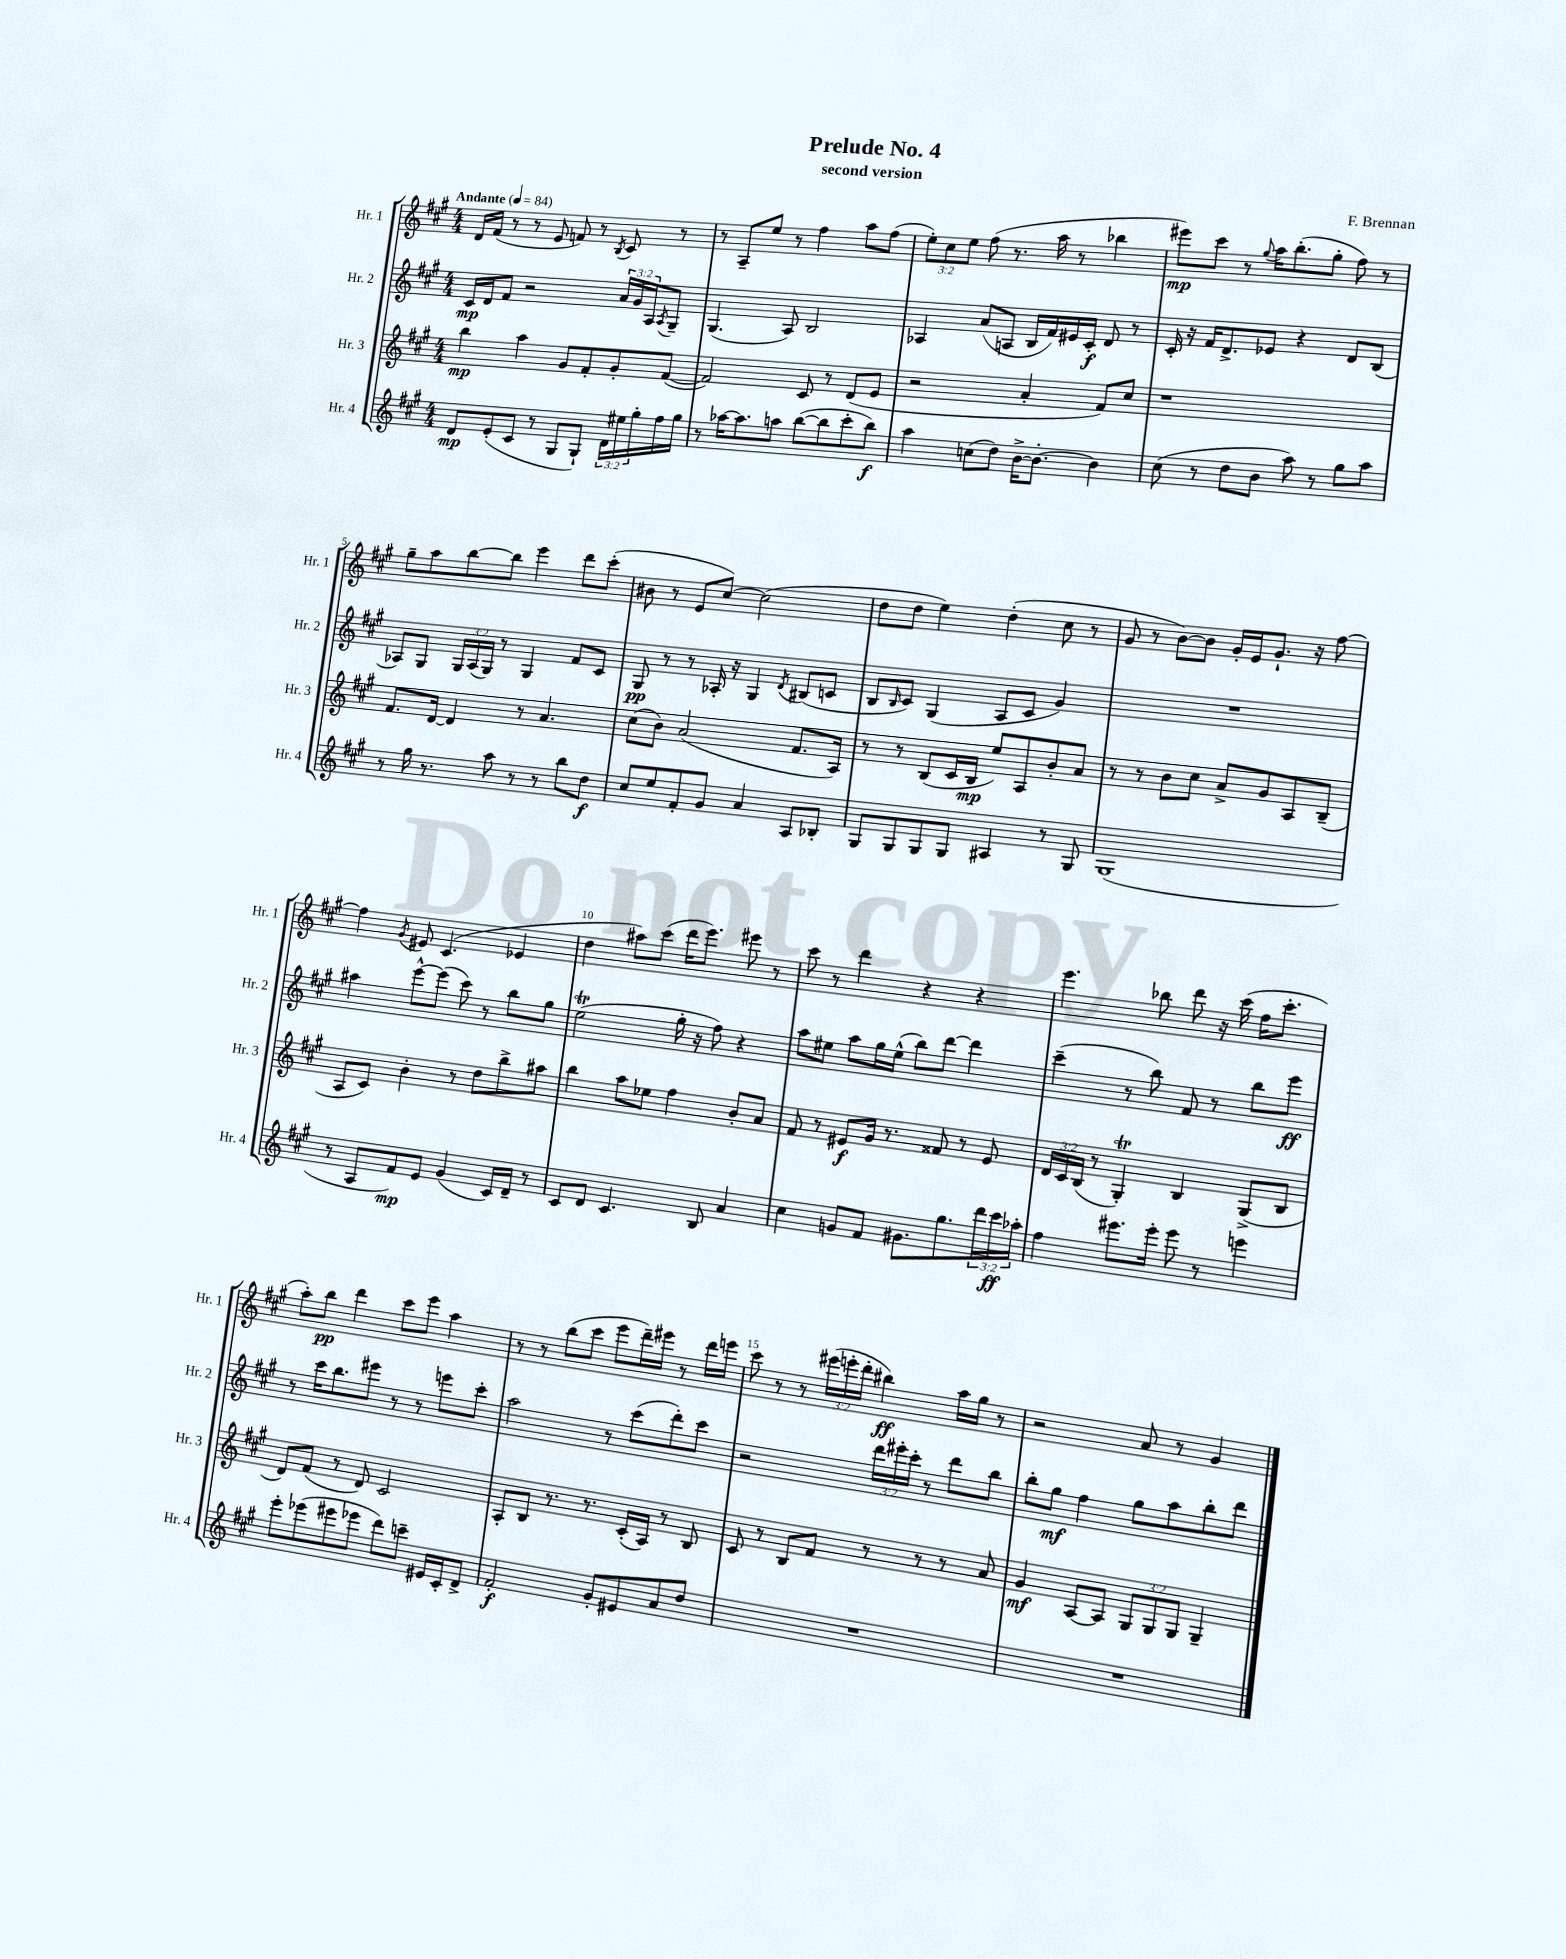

**kern	**kern	**kern	**kern
*staff4	*staff3	*staff2	*staff1
*clefG2	*clefG2	*clefG2	*clefG2
*k[f#c#g#]	*k[f#c#g#]	*k[f#c#g#]	*k[f#c#g#]
*M4/4	*M4/4	*M4/4	*M4/4
*MM84	*MM84	*MM84	*MM84
8d/L	4bb\	16c#/LL	16d/LL
.	.	16d/J	(16f#/JJ
(8e'/	.	8f#/J	8r
8c#/J	4aa\	2r	8r
8r	.	.	8e/
8G#/L	8g#/L	.	8f/)
8G#`/J)	8f#'/	.	8r
.	.	.	8qB/
24d\LL	8g#'/	24a/LL	8c#/
24ee#\	.	24g#/	.
24gg#'\	.	24A/J	.
.	.	8qA/	.
16ff#\	([8f#/J	8G#~/J	8r
16gg#\JJ	.	.	.
=	=	=	=
8r	2f#/])	(4.G#/	8r
[16aa-\LK	.	.	8A~/L
8.aa-\]	.	.	.
.	.	.	8ee/J
8aa\J	.	8A/)	8r
([8bb\L	8c#/	2B/	4ff#\
8bb\]	8r	.	.
8ccc#'\	(8d/L	.	8aa\L
8bb\J)	8e/J	.	(8ff#\J
=	=	=	=
4aa\	2r	4A-/	12ee'\L)
.	.	.	12cc#\
.	.	.	12ee\J
(8cc\L	.	(8a/L	(8ff#\
8dd\J)	.	8A/J	8.r
[16b^\LK	4a'/	16B/LL	.
8.b'\_J	.	16f#/)	16aa\
.	.	16e#/	8r
.	.	16c#'/JJ	.
4b\]	8f#/L)	8d/	4bb-\
.	8cc#/J	8r	.
=	=	=	=
(8cc#\	1r	16c#'/	8eee#\L)
.	.	16r	.
8r	.	16f#/LK	8ccc#\J
.	.	8.d^/	.
8dd\L	.	.	8r
.	.	.	8qqgg#/
8b\J	.	8e-/J	16aa\LK
.	.	.	(8.bb'\
8aa\)	.	4r	.
8r	.	.	8gg#'\J
8gg#\L	.	8d/L	8ff#\)
8aa\J	.	(8B/J	8r
=	=	=	=
8r	8.f#/L	8A-/L)	8gg#~\L
16gg#\	.	8G#/J	8aa\
8.r	[16d/Jk	.	.
.	4d/]	24G#/LL	[8bb\
.	.	(24A-/	.
.	.	24G#/JJ)	.
8aa\	.	8r	8bb\]J
8r	8r	4G#/	4eee\
8r	4.a/	.	.
8bb\L	.	8f#/L	8ddd\L
8dd\J	.	8c#/J	(8ccc#'\J
=	=	=	=
8cc#/L	(8cc#\L	8G#/	8b#\
8ee/	8b\J)	8r	8r
8f#'/	(2a/	8r	8e/L
8g#/J	.	16A-'/	[8cc#/J)
.	.	16r	.
4a/	.	4G#/	(2cc#\]
.	.	8qd/	.
8A/L	8.f#/L	(8B#/L	.
8B-'/J	.	8c/J	.
.	16A/Jk)	.	.
=	=	=	=
8G#/L	8r	8B/L	8dd\L
.	.	16qqB/	.
8G#/	8r	8c#/J)	8dd\J
8G#/	(8B/L	(4G#/	4ee\)
8G#/J	16c#/L	.	.
.	16B/JJ	.	.
4A#/	8ee/L)	8A/L	(4dd'\
.	8A/	8c#/J	.
8r	8b'/	4g#/)	8cc#\
8G#/	8a/J	.	8r
=	=	=	=
(1G#	8r	1r	8g#/
.	8r	.	8r
.	8b\L	.	[8b\L)
.	8cc#\J	.	8b\]J
.	8a^/L	.	16g#'/LL
.	.	.	16e/J
.	8g#/	.	8.g#`/J
.	8A/	.	.
.	.	.	16r
.	(8B~/J	.	[8ff#\
=	=	=	=
8r	8A/L	4aa#\	4ff#\]
8A/L	8c#/J)	.	.
.	.	.	8qg#/
8f#/)	4b'\	[8eee^^\L	8e#/
8e/J	.	(8eee\]J	(4.c#/
(4g#/	8r	8ccc#\)	.
.	8dd\L	8r	.
16c#/LL)	8bb^\	8bb\L	4e-/
16d~/JJ	.	.	.
8r	8aa#\J	8gg#\J	.
=	=	=	=
8c#/L	4bb\	(2ee\	4dd\
8d/J	.	.	.
4.c#/	8aa\L	.	8aa#\L)
.	8ee-\J	.	(8ccc#\J
.	4ff#\	16gg#'\	16ddd\LK
.	.	16r	8.eee\J)
8B/	.	8ff#\)	.
4a/	8b'/L	4r	8eee#\
.	8a/J	.	8r
=	=	=	=
4cc#\	8f#/	8aa\L	8ccc#\
.	8r	8ee#\J	8r
8g/L	8e#/L	8aa\L	4ddd\
8f#/J	16g#/Jk	16gg#\L	.
.	8.r	(16ee#^^\JJ	.
8.g#\L	.	8bb\L)	4r
.	8f##/	[8ddd\J	.
8.gg#\	.	.	.
.	8r	4ddd\]	4r
24ddd\L	8e#/	.	.
24ccc#\	.	.	.
24aa-'\JJ	.	.	.
=	=	=	=
4ff#\	24d/LL	(4ccc#~\	4.eee\
.	24c#/	.	.
.	(24B/JJ	.	.
.	8r	.	.
8.eee#\L	4G#'/)	8r	.
.	.	8bb\)	8bb-\
16eee#'\Jk	.	.	.
8eee#\	4B/	8f#/	8ddd\
8r	.	8r	16r
.	.	.	(16ccc#\
4eee\	(8G#^/L	8bb\L	16ff#\LK
.	.	.	8.ccc#'\J
.	8B/J	8eee\J	.
=	=	=	=
8eee'\L	8d/L)	8r	8aa'\L)
(8eee-\	(8f#/J	16ccc#\LK	8bb\J
.	.	8.bb\	.
8eee#\	8r	.	4ddd\
8eee-\J	8d/)	8eee#\J	.
8ddd\L)	2c#/	8r	8ccc#\L
8ccc~\J	.	8r	8eee\J
16e#/LL	.	8eee\L	4aa\
16c#'/J	.	.	.
8d^/J	.	8ccc#'\J	.
=	=	=	=
2f#'/	8A'/L	2aa\	8r
.	8B/J	.	8r
.	8.r	.	(8bb\L
.	.	.	8ccc#\J
.	8.r	.	.
8g#'/L	.	8r	8eee\L
8e#/	(16c#'/LL	(8ccc#\L	16ddd~\L)
.	16A/JJ)	.	16eee#\JJ
8a/	8r	8ddd'\)	8r
8dd/J	8B/	8ccc#\J	16ddd\LL
.	.	.	16eee\JJ
=	=	=	=
1r	8c#/	2r	8ccc#\
.	8r	.	8r
.	8B/L	.	8r
.	8f#/J	.	(24eee#\LL
.	.	.	24eee'\
.	.	.	24ddd'\JJ
.	8r	24ddd\LL	4bb#\)
.	.	24eee#'\	.
.	.	24ccc#'\JJ	.
.	8r	8r	.
.	8r	8ddd\L	16aa\LL
.	.	.	16gg#\JJ
.	8a/	8bb\J	8r
=	=	=	=
1r	4g#/	8bb'\L	2r
.	.	8gg#\J	.
.	[8A/L	4ff#\	.
.	8A/]J	.	.
.	12G#/L	8gg#\L	8a/
.	12G#/	.	.
.	.	8aa\	8r
.	12G#/J	.	.
.	4G#~/	8bb'\	4g#/
.	.	8ddd\J	.
==	==	==	==
*-	*-	*-	*-
